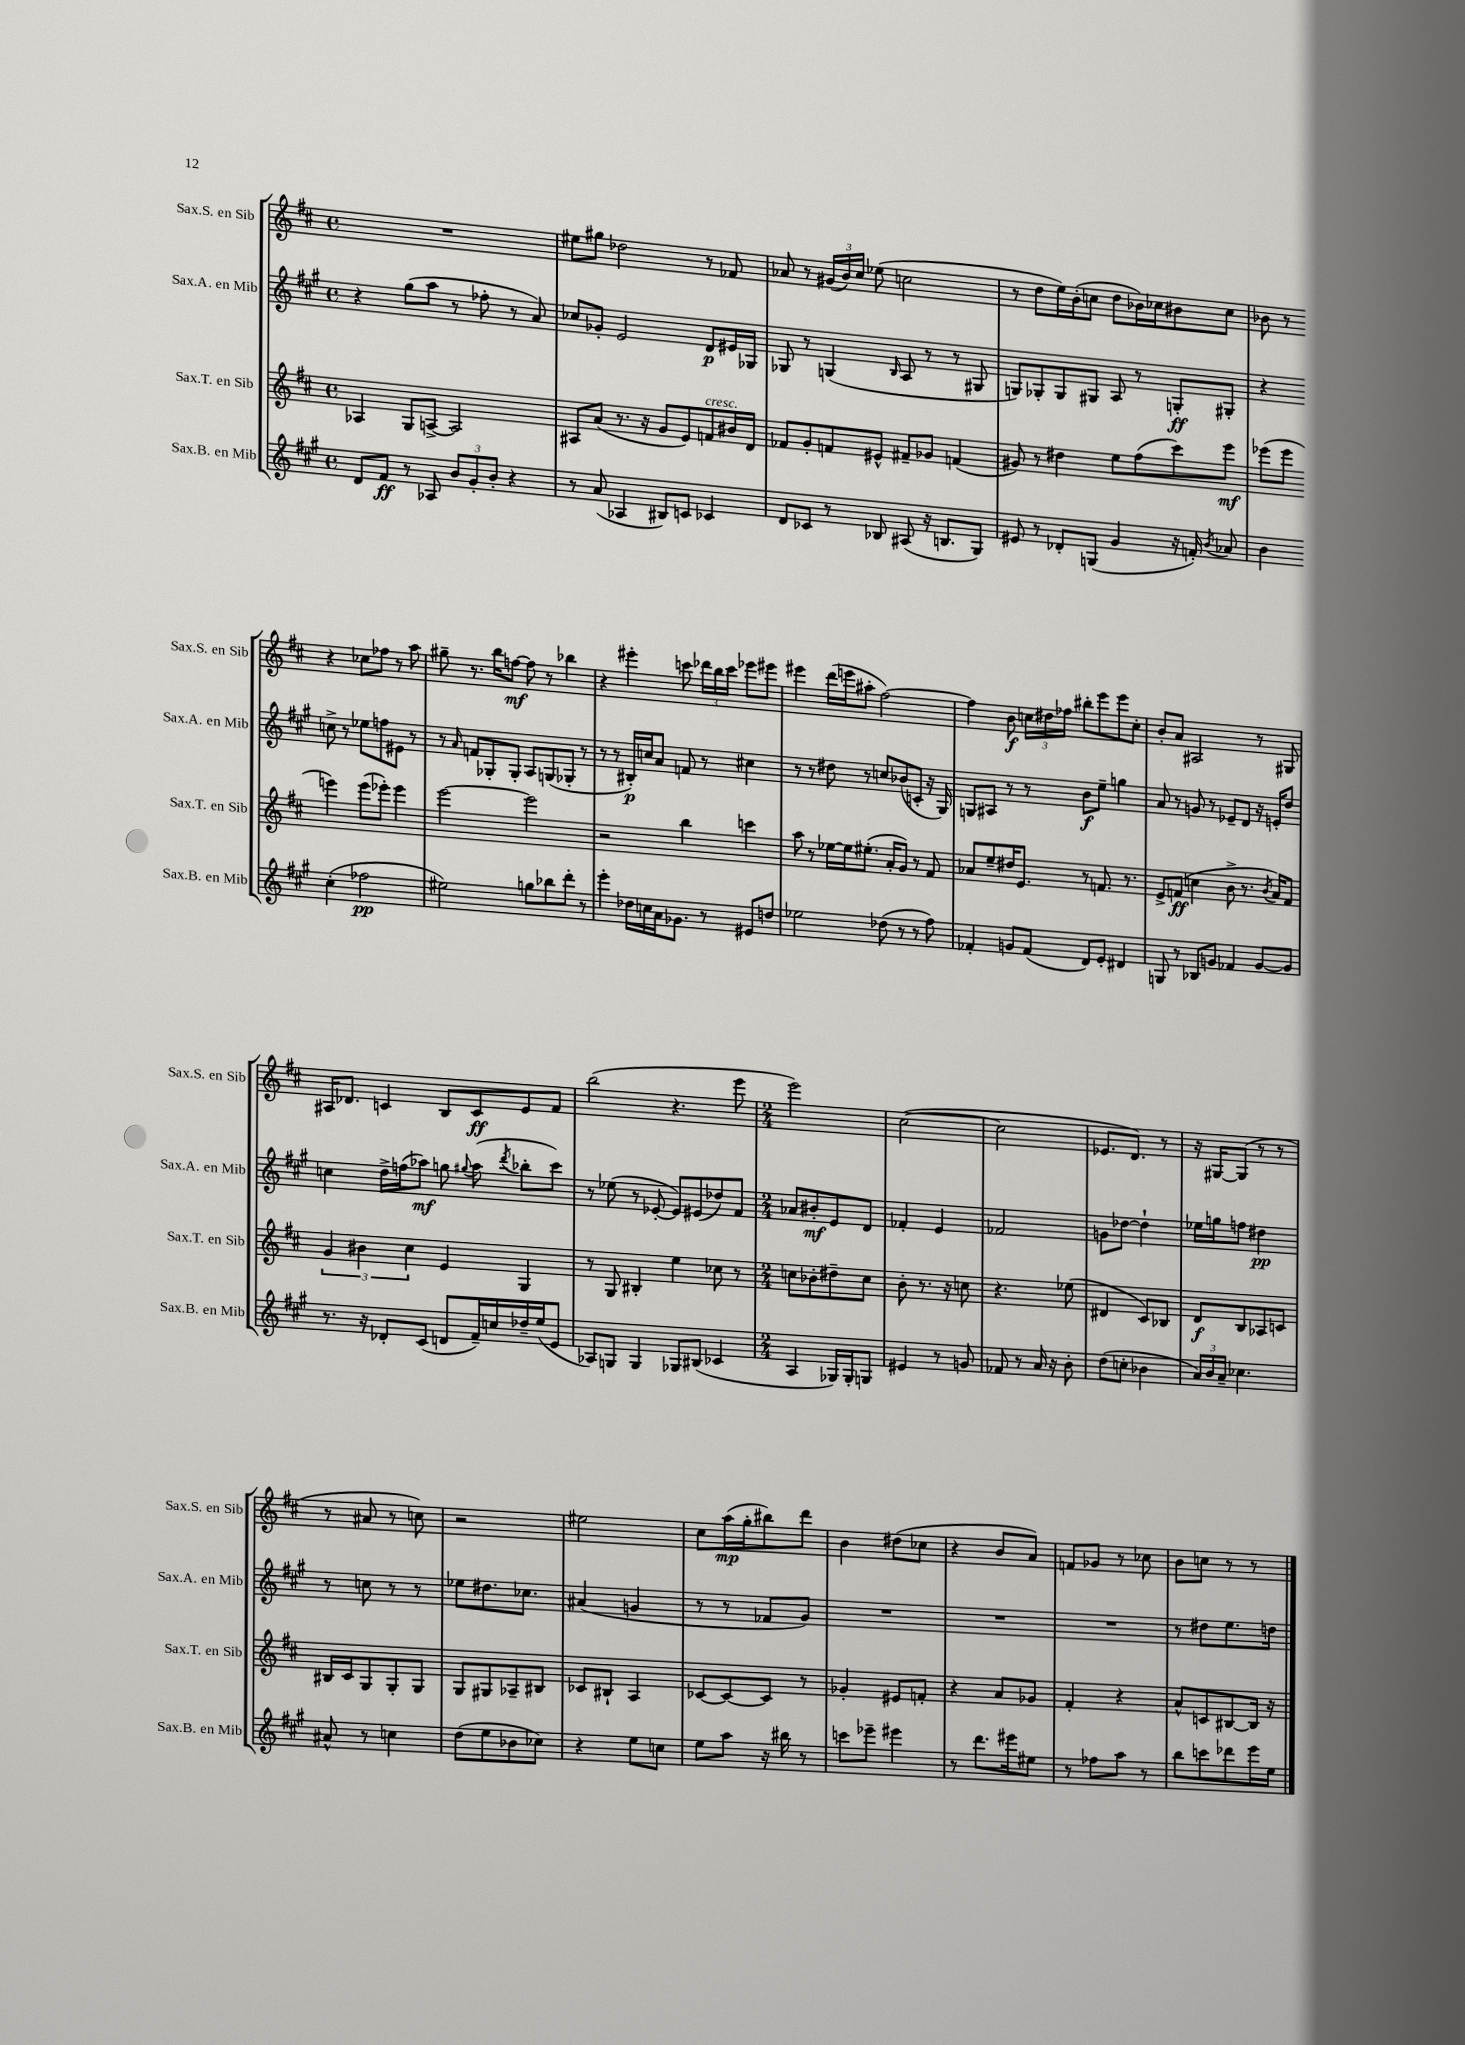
<<
\new StaffGroup <<
\new Staff = "s0" \with { instrumentName = "Sax.S. en Sib" shortInstrumentName = "Sax.S. en Sib" } {
    \clef treble \key d \major \defaultTimeSignature \time 4/4
    \autoBeamOff R1 |
    eis''8[ gis''8] des''2 r8 fes'8 |
    aes'8 r8 \tuplet 3/2 { gis'16[( b'16) cis''16] } ees''8( c''2 |
    r8 d''8[ e''16) b'16-.( c''8] d''8[ bes'16) ces''16 bis'8 ces''8] |
    bes'8 r8 r4 ces''8[ fes''8] r8 a''8 |
    gis''8-- r8. b''16[ f''8]~\mf f''8 r8 bes''4 |
    r4 eis'''4-. c'''8 \tuplet 3/2 { des'''16[ b''16 c'''16] } ees'''8[ eis'''8] |
    eis'''4 d'''16[( e'''16 ais''8]-. fis''2~) |
    fis''4 b'8\f \tuplet 3/2 { c''16[ dis''16 fes''16] } bis''8[-. e'''8 e'''8 c''8]-. |
    b'8[-. a'8] ais2 r8 gis8 |
    ais16[ des'8.] c'4 b8[ c'8\ff e'8 fis'8] |
    b''2( r4. e'''8 |
    \numericTimeSignature \time 2/4 e'''2) |
    cis''2~( |
    cis''2 |
    ees'8.[ d'8.]) r8 |
    r16 gis16[~ gis8]( r8 r8 |
    r8 ais'8 r8 c''8) |
    r2 |
    eis''2 |
    cis''8[ a''16\mp( g''16-. bis''8) d'''8] |
    b'4 dis''8[( ces''8] |
    r4 b'8[ a'8]) |
    f'8[ ges'8] r8 ces''8 |
    b'8[ c''8] r8 r8 \bar "|." |
}
\new Staff = "s1" \with { instrumentName = "Sax.A. en Mib" shortInstrumentName = "Sax.A. en Mib" } {
    \clef treble \key a \major \defaultTimeSignature \time 4/4
    \autoBeamOff r4 gis''8[( a''8] r8 fes''8-. r8 a'8) |
    ces''8[ ges'8]-. e'2 d'8[\p eis'16 ges16] |
    ges8 r8 g4( \grace { b16 } a8 r8 r8 gis8 |
    g8[) ges8-. ges8 gis8] a8 r8 g8[-.\ff gis8]-. |
    r4 c''8-> r8 ees''8[ f''8 eis'8] r8 |
    r8 \grace { a'16 } f'8[ ges8-. ges8]-. a8[ g8( ges8]-. r8 |
    r8 r8 bis16[-.\p) c''16 a'8] f'8 r8 cis''4 |
    r8 r8 dis''8 r8 c''8[ bes'8( c'8]-. r16 gis16) |
    g8[ ais8] r8 r8 b'8[\f e''8]-- g''4 |
    a'8 r8 g'8 r8 ees'8[-- d'8] r16 e'16[-. d''8] |
    c''4 d''16[-> f''16( aes''8]\mf) g''8 \appoggiatura { gis''8 } aes''8( \acciaccatura { d'''8 } bes''8[-. cis'''8]) |
    r8 ees''8( r8 ees'8~-. ees'8[) eis'8( des''8) fis'8] |
    \numericTimeSignature \time 2/4 aes'8[ bis'8-.\mf e'8 d'8] |
    fes'4-. e'4 |
    fes'2 |
    g'8[ des''8]~ des''4-! |
    ees''16[ g''16 f''8] dis''4\pp |
    r8 c''8 r8 r8 |
    ees''8[ dis''8. ces''8.] |
    ais'4( g'4 |
    r8 r8 fes'8[ gis'8]) |
    R2 |
    R2 |
    R2 |
    r8 dis''8[ e''8. d''16] \bar "|." |
}
\new Staff = "s2" \with { instrumentName = "Sax.T. en Sib" shortInstrumentName = "Sax.T. en Sib" } {
    \clef treble \key d \major \defaultTimeSignature \time 4/4
    \autoBeamOff aes4 g8[ a8]~-> a2 |
    ais8[ a'8]( r8. r16 g'8[ e'8) f'8^\markup { \italic "cresc." } bis'16 d'16] |
    fes'8[ g'8-. f'8 eis'8]-^ fis'8[-- ges'8] f'4( |
    gis'8) r8 dis''4 e''8[ fis''8( cis'''8) e'''8]\mf |
    ees'''8[( ees'''8] e'''4) e'''8[( ees'''8]-.) ees'''4 |
    e'''2~ e'''2 |
    r2 b''4 c'''4 |
    a''8 r8 ees''16[~ ees''16 eis''8.]-.( a'16[-. g'8]) r8 fis'8 |
    aes'8[ e''8-- dis''16 e'8.] r8 f'8. r8. |
    e'8[-> f'8]\ff( c''4 b'8-> r8. \acciaccatura { b'8 } a'16[) f'8] |
    \tuplet 3/2 { g'4 bis'4 cis''4 } e'4 g4 |
    r8 g8 bis4-. e''4 ces''8 r8 |
    \numericTimeSignature \time 2/4 c''8[ bes'8-. dis''8-- c''8] |
    b'8-. r8. r16 c''8 |
    r4. ees''8( |
    dis'4 cis'8[) bes8] |
    d'8[\f b8 aes8 c'8] |
    bis16[ cis'16 g8 g8-. g8] |
    g8[ gis8 aes8-- bis8] |
    ces'8[ bis8]-! a4 |
    ces'8[~ ces'8~ ces'8] r8 |
    ges'4-. eis'8[ f'8]-. |
    r4 a'8[ ges'8] |
    fis'4-. r4 |
    a'8[-^ c'8 bis8~ bis16] r16 \bar "|." |
}
\new Staff = "s3" \with { instrumentName = "Sax.B. en Mib" shortInstrumentName = "Sax.B. en Mib" } {
    \clef treble \key a \major \defaultTimeSignature \time 4/4
    \autoBeamOff d'8[ fis'8]\ff r8 aes8 \tuplet 3/2 { b'8[ gis'8-. b'8]-. } r4 |
    r8 a'8( aes4 bis8[) c'8] ces'4 |
    d'8[ ces'8] r8 bes8 ais8( r16 b8.[ gis8]) |
    eis'8 r8 des'8[-. g8]( gis'4 r16 f'16-.) \acciaccatura { b'8 } aes'8 |
    b'4 cis''4-.( fes''2\pp |
    eis''2) g''8[ bes''8 d'''8]-. r8 |
    e'''4-. des''16[ c''16 a'16 ges'8.] r8 eis'8[ d''8] |
    ees''2 des''8( r8 r8 fis''8) |
    fes'4-. g'8[ fes'8]( d'8[) e'8]-. dis'4 |
    g8 r8 bes8[ g'8] fes'4 g'8[~ g'8] |
    r8. r16 des'8[-. cis'8]( d'8[ fis'16--) c''16 des''16-- e''16( e'8] |
    aes8[) g8] g4 ges8[ bis8]( ces'4 |
    \numericTimeSignature \time 2/4 a4 ges16[) ges16-. g8] |
    eis'4 r8 g'8 |
    fes'8 r8 a'16 r16 b'8-. |
    d''8[( c''8]-. bes'4 |
    \tuplet 3/2 { a'16[) b'16 a'16]-- } ces''4. |
    ais'8-^ r8 c''4 |
    d''8[( e''8 bes'8 ces''8]) |
    r4 e''8[ c''8] |
    e''8[ a''8] r16 bis''16 r8 |
    c'''8[ ees'''8]-- eis'''4 |
    r8 d'''8.[ eis'''16 eis''8] |
    r8 fes''8[ a''8] r8 |
    b''8[ c'''8 des'''8 e'''16 e''16] \bar "|." |
}
>>
>>
\layout { \context { \Score \remove "Bar_number_engraver" } }
